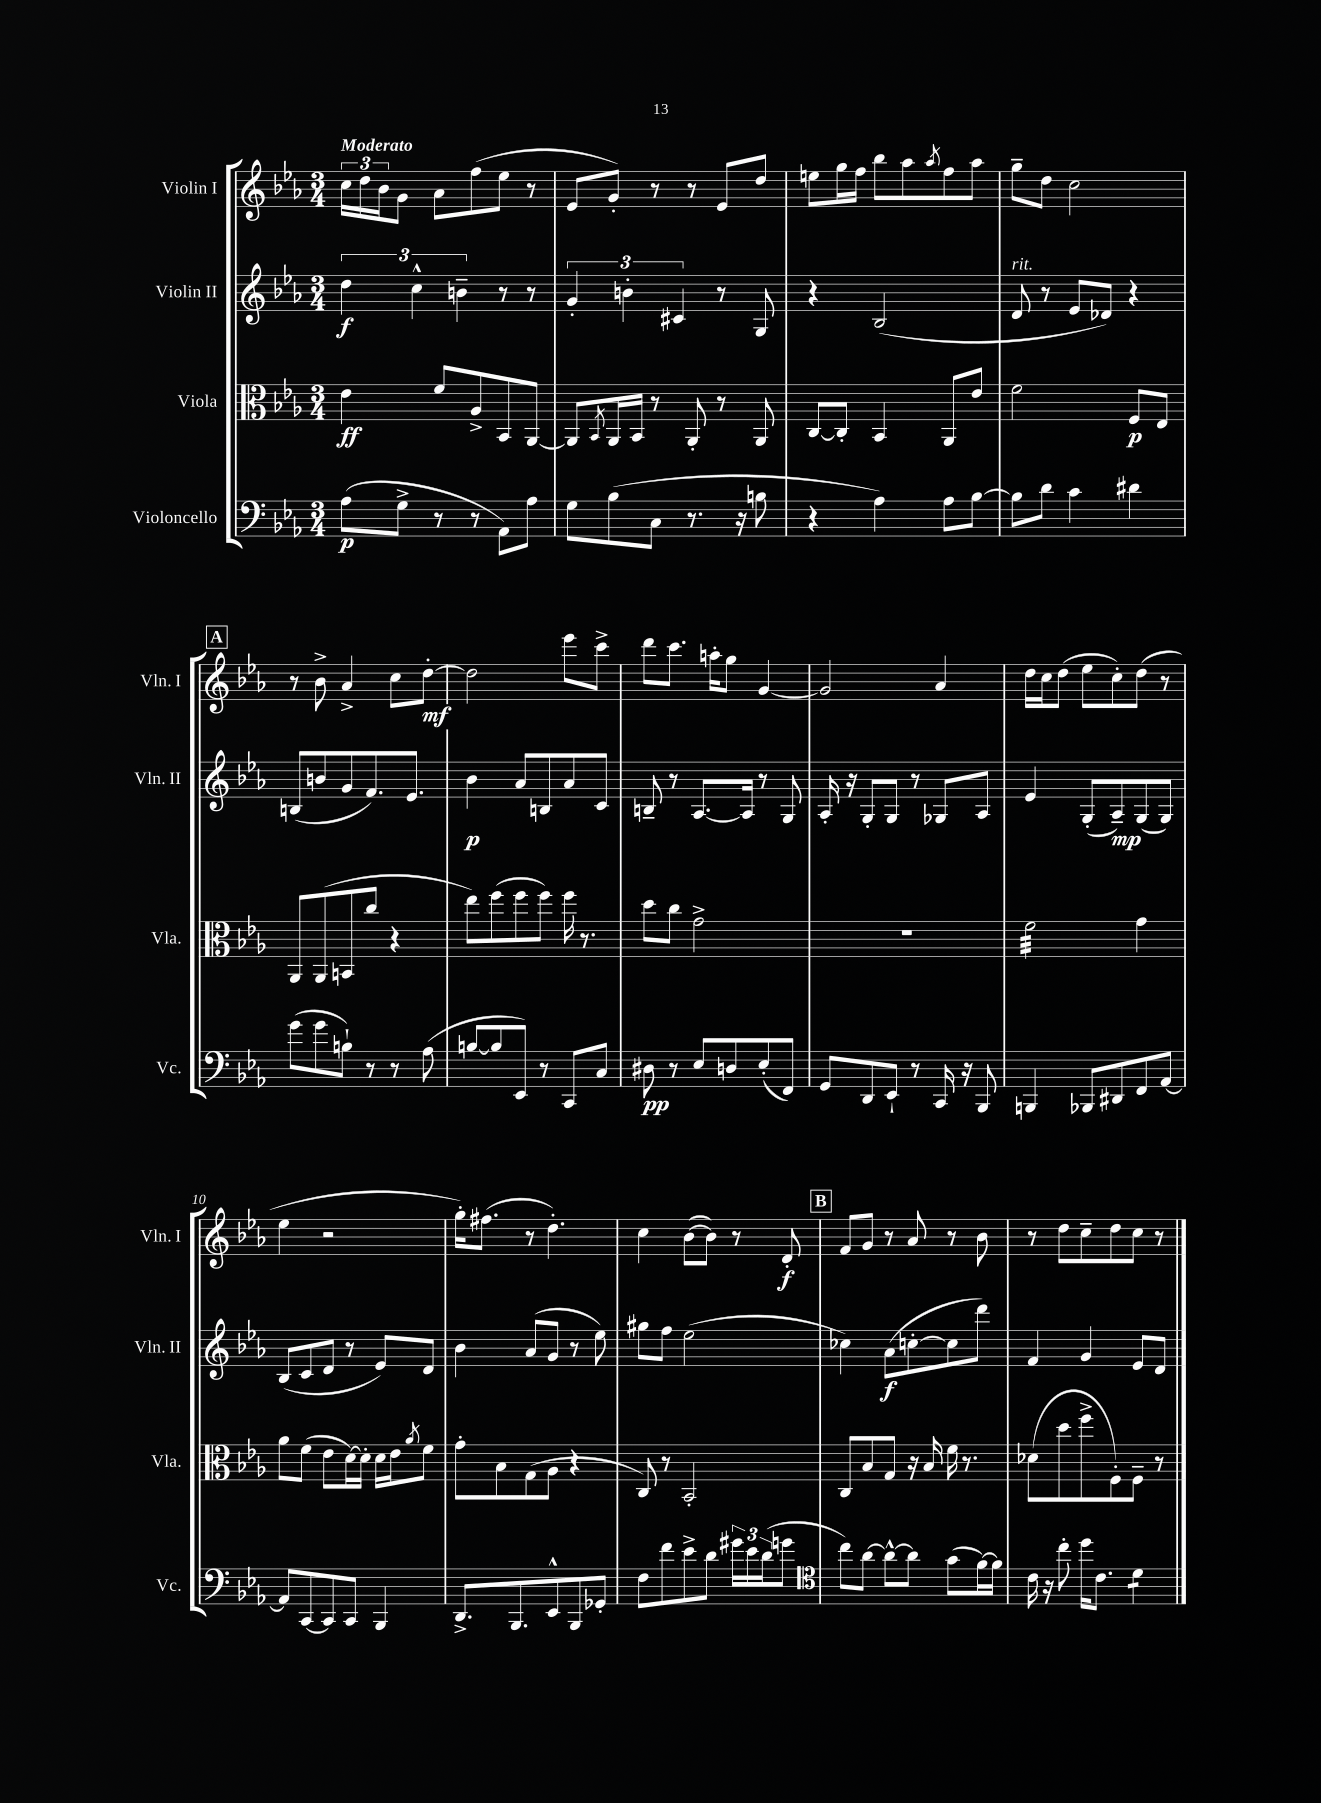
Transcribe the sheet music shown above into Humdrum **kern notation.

**kern	**kern	**kern	**kern
*staff4	*staff3	*staff2	*staff1
*clefF4	*clefC3	*clefG2	*clefG2
*k[b-e-a-]	*k[b-e-a-]	*k[b-e-a-]	*k[b-e-a-]
*M3/4	*M3/4	*M3/4	*M3/4
(8A-\L	4e-\	6dd\	24cc\LL
.	.	.	24dd\
.	.	.	24b-\J
8G^\J	.	.	8g\J
.	.	6cc^^\	.
8r	8f/L	.	8a-\L
.	.	6b~\	.
8r	8A-^/	.	(8ff\
8AA-\L)	8BB-/	8r	8ee-\J
8A-\J	[8AA-/J	8r	8r
=	=	=	=
8G\L	8AA-/]L	6g'/	8e-/L
.	8qBB-/	.	.
(8B-\	16AA-/L	.	8g'/J)
.	.	6b'\	.
.	16BB-/JJ	.	.
8C\J	8r	.	8r
.	.	6c#/	.
8.r	8AA-'/	.	8r
.	8r	8r	8e-/L
16r	.	.	.
8B\	8AA-/	8G/	8dd/J
=	=	=	=
4r	[8C/L	4r	8ee\L
.	8C'/]J	.	16gg\L
.	.	.	16ff\JJ
4A-\)	4BB-/	(2B-/	8bb-\L
.	.	.	8aa-\
.	.	.	8qaa-/
8A-\L	8AA-/L	.	8ff\
[8B-\J	8e-/J	.	8aa-\J
=	=	=	=
8B-\]L	2f\	8d/	8gg~\L
8d\J	.	8r	8dd\J
4c\	.	8e-/L	2cc\
.	.	8d-/J)	.
4d#\	8F/L	4r	.
.	8E-/J	.	.
=	=	=	=
(8g\L	8AA-/L	(8B/L	8r
8g\	(8AA-/	8b/	8b-^\
8B`\J)	8BB/	8g/	4a-^/
8r	8cc/J	8.f/)	.
8r	4r	.	8cc\L
.	.	8.e-/J	.
(8A-\	.	.	[8dd'\J
=	=	=	=
[8B/L	8ee-\L)	4b-\	2dd\]
8B/]	(8ff\	.	.
8EE-/J)	8ff\	8a-/L	.
8r	8ff\J)	8B/	.
8CC/L	16ff\	8a-/	8eee-\L
.	8.r	.	.
8C/J	.	8c/J	8ccc^\J
=	=	=	=
8D#\	8dd\L	8B~/	8ddd\L
8r	8cc\J	8r	8.ccc\J
8E-/L	2g^\	[8.A-/L	.
.	.	.	16aa'\LK
8D/	.	.	8gg\J
.	.	16A-/]Jk	.
(8E-'/	.	8r	[4g/
8FF/J)	.	8G/	.
=	=	=	=
8GG/L	2.r	16A-'/	2g/]
.	.	16r	.
8DD/	.	8G'/L	.
8EE-`/J	.	8G/J	.
8r	.	8r	.
16CC/	.	8G-/L	4a-/
16r	.	.	.
8BBB-/	.	8A-/J	.
=	=	=	=
4BBB/	2f\	4e-/	16dd\LL
.	.	.	16cc\J
.	.	.	(8dd\J
8BBB-/L	.	(8G'/L	8ee-\L
8DD#/	.	8A-~/)	8cc'\)
8FF/	4g\	(8G/	(8dd\J
[8AA-/J	.	8G/J)	8r
=	=	=	=
8AA-/]L	8a-\L	(8B-/L	4ee-\
[8CC/	(8f\J	8c/	.
8CC/]	8e-\L	8d/J	2r
8CC/J	[16d\L)	8r	.
.	16d'\]JJ	.	.
4BBB-/	16d\LL	8e-/L)	.
.	16e-\J	.	.
.	8qa-/	.	.
.	8f\J	8d/J	.
=	=	=	=
8.DD^/L	8g'\L	4b-\	16gg'\LK)
.	.	.	(8.ff#\J
.	8B-\	.	.
8.BBB-/	.	.	.
.	(8G\	(8a-/L	8r
8EE-^^/	8A-\J	8g/J	4.dd'\)
8BBB-/	4r	8r	.
8GG-'/J	.	8ee-\)	.
=	=	=	=
8F\L	8C/)	8gg#\L	4cc\
8f\	8r	8ff\J	.
8e-^\	2BB-'/	(2ee-\	([8b-\L
8d\J	.	.	8b-\]J)
24g#\LL	.	.	8r
24e-\	.	.	.
(24d\J	.	.	.
8g\J	.	.	8d'/
=	=	=	=
*clefC4	*	*	*
8cc\L)	8C/L	4cc-\)	8f/L
[8a-\J	8B-/	.	8g/J
8a-^^\_L	8G/J	(8a-\L	8r
8a-\]J	16r	[8cc'\	8a-/
.	16B-/	.	.
(8g\L	16f\	8cc\]	8r
.	8.r	.	.
[16f\L)	.	8ddd\J)	8b-\
16f\]JJ	.	.	.
=	=	=	=
16c\	(8d-\L	4f/	8r
16r	.	.	.
8cc'\	8dd\	.	8dd\L
16dd\LK	8ff^\	4g/	8cc~\
8.c\J	.	.	.
.	8F'\)	.	8dd\
4d\	8F~\J	8e-/L	8cc\J
.	8r	8d/J	8r
==	==	==	==
*-	*-	*-	*-
